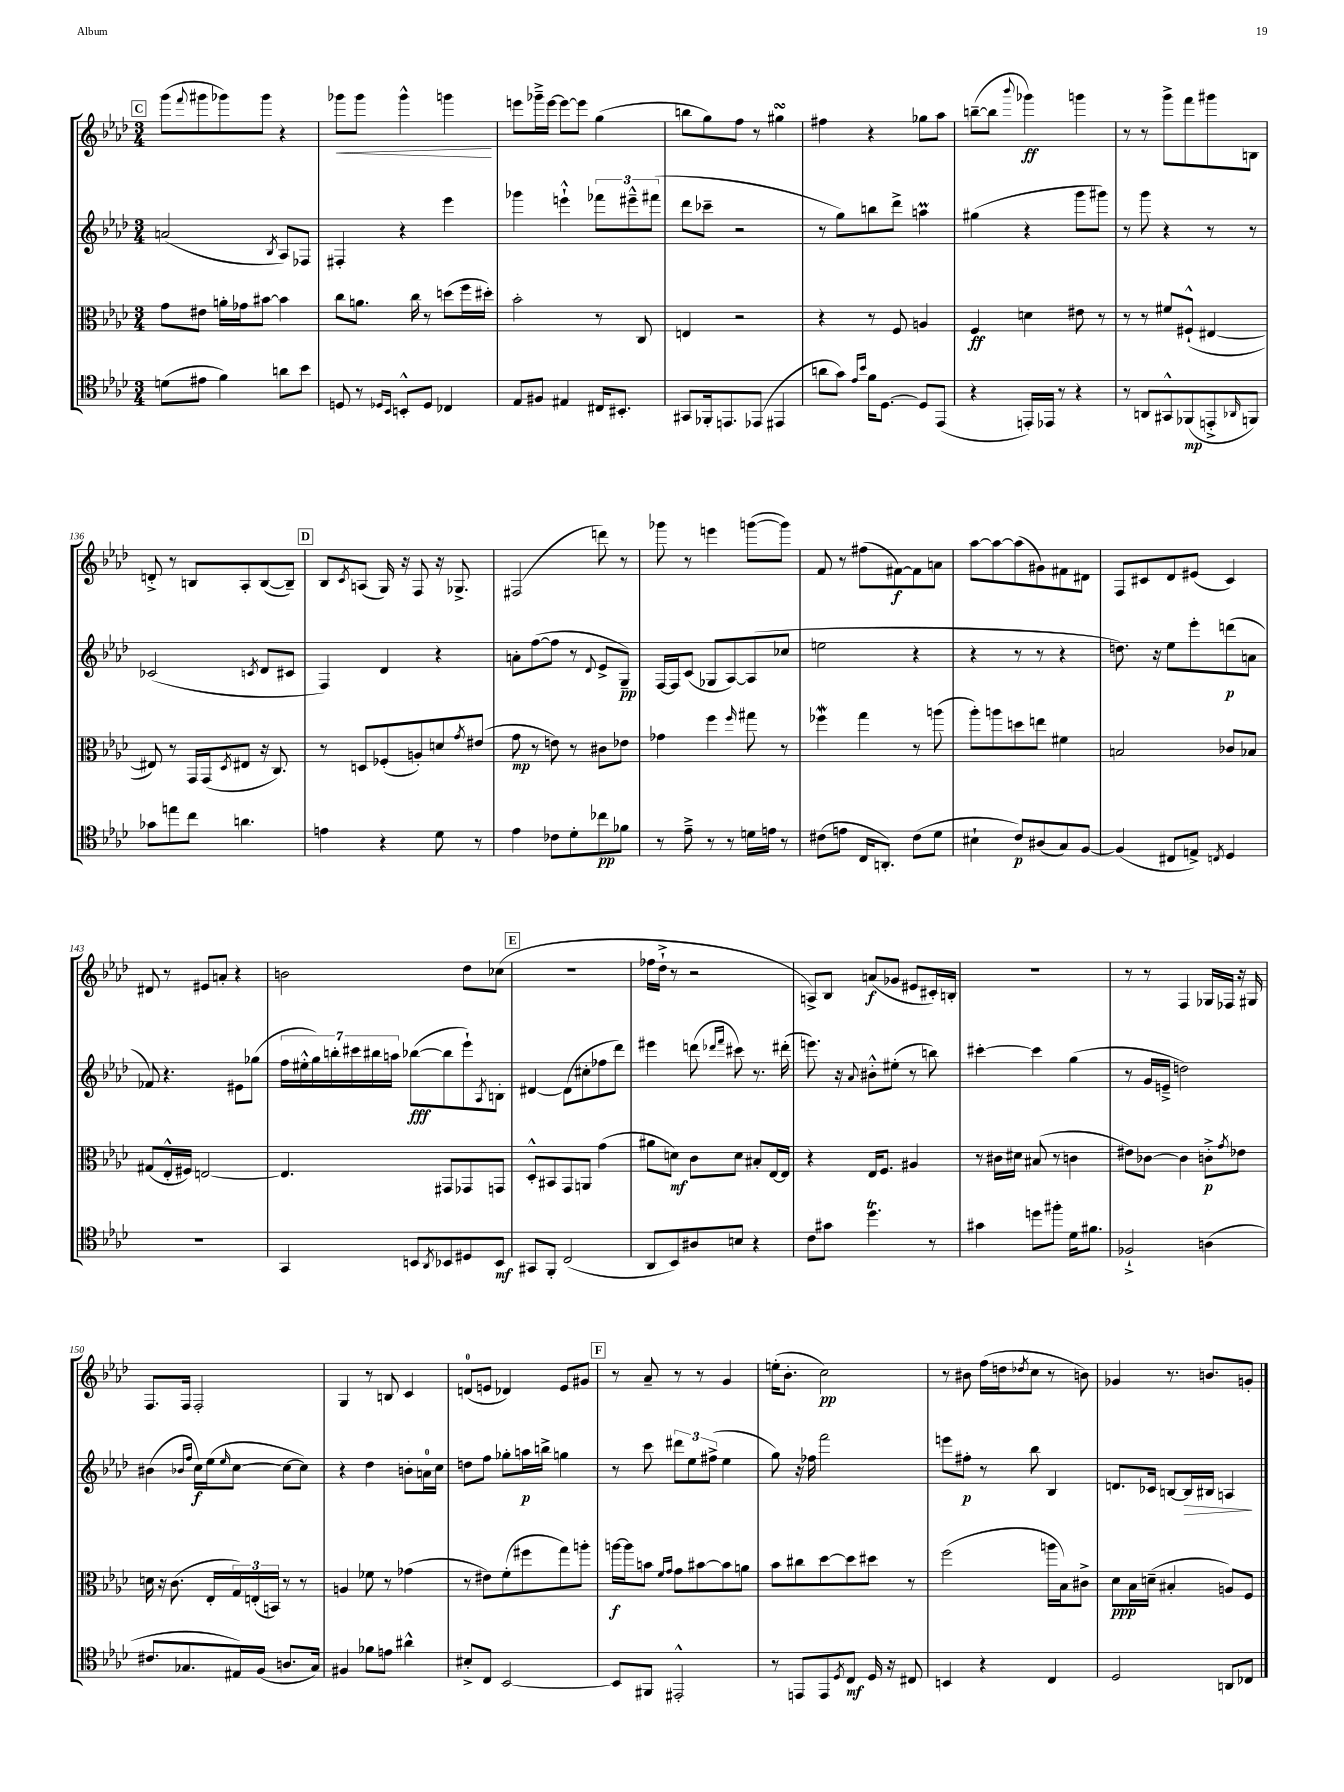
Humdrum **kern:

**kern	**kern	**kern	**kern
*staff4	*staff3	*staff2	*staff1
*clefC4	*clefC3	*clefG2	*clefG2
*k[b-e-a-d-]	*k[b-e-a-d-]	*k[b-e-a-d-]	*k[b-e-a-d-]
*M3/4	*M3/4	*M3/4	*M3/4
(8d	8g	(2a	(8ggg
.	.	.	8qqfff
8e#	8e#	.	8ggg#
4f)	16a'	.	8ggg-)
.	16g-	.	.
.	[8b#	.	8ggg-
.	.	8qB-	.
8a	4b#]	8A-)	4r
8b-	.	8F-	.
=	=	=	=
8D	8cc	4F#'	8ggg-
8r	8.a	.	8ggg-
16qqD-	.	.	.
16qqBB-	.	.	.
8BB'^^	.	4r	4ggg-^^
.	16cc	.	.
8D-	8r	.	.
4C-	(8dd	4eee-	4ggg
.	16ff	.	.
.	16dd#')	.	.
=	=	=	=
8E-	2b-'	4ggg-	8eee
8F#	.	.	16ggg-~^
.	.	.	[16eee
4E#	.	4eee`^^	8eee_
.	.	.	8eee]
16C#	8r	12fff-	(4gg
8.BB#'	.	.	.
.	.	12eee#~^^	.
.	8C	.	.
.	.	(12fff#	.
=	=	=	=
8GG#	4E	8ddd-	8bb
16FF-'	.	8ccc-~	8gg)
8.EE	.	.	.
.	2r	2r	8ff
(8EE-	.	.	8r
4EE#	.	.	4gg#
=	=	=	=
8a	4r	8r	4ff#
8g)	.	8gg)	.
16qqe-	.	.	.
16qqb-	.	.	.
16f	8r	8bb	4r
[8.D-	.	.	.
.	8F	8ddd-^	.
8D-]	4A	4aa	8gg-
(8EE-	.	.	8aa-
=	=	=	=
4r	4F	(4gg#	([8bb~
.	.	.	8bb]
.	.	.	8qqbbb-
16EE')	4d	4r	4ggg-)
16EE-	.	.	.
8r	.	.	.
4r	8e#	8ggg	4ggg
.	8r	8ggg#)	.
=	=	=	=
8r	8r	8r	8r
8AA	8r	8ggg	8r
8GG#^^	8f#	4r	8ggg^
(8FF-	(8F#`^^	.	8fff
8EE'^	[4E#	8r	8ggg#
16qqAA-	.	.	.
8FF)	.	8r	8B
=	=	=	=
8g-	8E#])	(2c-	8d'^
8ee	8r	.	8r
8cc	16GG	.	8B
.	(16GG	.	.
.	8qD-	.	.
4.a	8E#	.	8A-'
.	.	8qc	.
.	16r	8d-	([8B
.	8.C)	.	.
.	.	8c#	8B~])
=	=	=	=
4e	8r	4F)	8B-
.	.	.	8qc
.	8D	.	(8A
4r	(8F-'	4d-	16G)
.	.	.	16r
.	8A')	.	8F
8d-	8d	4r	16r
.	.	.	8.G-^
.	8qg	.	.
8r	(8e#	.	.
=	=	=	=
4e-	8g	8a'	(2F#
.	8r	([8ff	.
8c-	8e)	8ff]	.
8d-'	8r	8r	.
.	.	8qqd-	.
8cc-	8c#	8e-^	8ddd)
8f-	8e-	8G~)	8r
=	=	=	=
8r	4g-	[16F	8ggg-
.	.	16F]	.
8e-~^	.	(8c	8r
8r	4ff	8G-	4eee
8r	.	[8A-)	.
.	16qqff	.	.
16d	8gg#	(8A-]	([8ggg
16e	.	.	.
8r	8r	8cc-	8ggg])
=	=	=	=
(8c#	4ff-	2ee	8f
8e	.	.	8r
16C	4gg	.	(8ff#
8.AA')	.	.	.
.	.	.	[8f#)
(8c#	8r	4r	8f#]
8d-	(8aa	.	8a
=	=	=	=
4B#`	8aa-')	4r	[8aa-
.	8aa	.	8aa-_
8c)	8dd	8r	(8aa-]
(8A#	8ee	8r	8g#)
8G)	4f#	4r	8f#
[8F	.	.	8d#
=	=	=	=
(4F]	2B	8.dd)	8F
.	.	.	8c#
.	.	16r	.
8C#	.	8ee-	8d-
8E^)	.	8eee-'	(8e#
8qC	.	.	.
4D-	8c-	(8ddd	4c#)
.	8B-	8a	.
=	=	=	=
2.r	(8G#	8f-)	8d#
.	16E-'^^	4.r	8r
.	16F#)	.	.
.	[2E	.	8e#
.	.	.	8a'
.	.	8e#	4r
.	.	(8gg-	.
=	=	=	=
4GG	4.E]	28ff	2b
.	.	28ee#'^^	.
.	.	28gg)	.
.	.	28bb'	.
.	.	28ccc#	.
.	.	28bb#	.
.	.	28aa	.
8BB	.	([8bb-	.
8qAA-	.	.	.
8BB-	8GG#	8bb-]	.
8D#	8GG-	8eee-`)	8dd-
.	.	8qA-	.
8BB-	8GG	8B'	(8cc-
=	=	=	=
8GG#	8D-'^^	[4d#	2.r
8FF'	8BB#	.	.
(2C	8GG	(8d#]	.
.	8AA	8cc#'	.
.	(4g	8ff-	.
.	.	8ddd-)	.
=	=	=	=
8AA-	8a#	4eee#	16ff-
.	.	.	16dd-`^
8BB-)	8d)	.	8r
8A#	8c	(8ddd	2r
.	.	16qqddd-	.
.	.	16qqfff	.
8B	8d	8ccc#)	.
4r	8B#'	8.r	.
.	[16E-	.	.
.	16E-]	(16ddd#'	.
=	=	=	=
8c	4r	8.eee)	8A^)
8g#	.	.	8B-
.	.	16r	.
.	.	8qqa-	.
4.dd-	16E-	8b#'^^	(8a
.	8.F	.	.
.	.	(8ee#'	8g-
.	4A#	8r	8e#
8r	.	8bb)	16c#')
.	.	.	16B'
=	=	=	=
4g#	8r	[4ccc#'	2.r
.	16c#	.	.
.	16d#	.	.
8dd	(8B#	4ccc#]	.
8ff#'	8r	.	.
16d-	4c	(4gg	.
8.f#	.	.	.
=	=	=	=
2F-`^	8e#)	8r	8r
.	[8c-	16g	8r
.	.	16e~^	.
.	4c-]	2dd)	4F
(4A	8c'^	.	16G-
.	.	.	16F-
.	8qg	.	.
.	8e-	.	16r
.	.	.	16G#
=	=	=	=
8.c#	16d	(4b#	8.F
.	16r	.	.
.	(8.c	.	.
8.G-	.	.	16F
.	.	16qqb-	.
.	.	16qqff	.
.	.	16cc)	2F'
.	16E-'	(16ee-	.
.	.	16qqee-	.
16E#)	24G)	[8cc	.
.	(24E'	.	.
(16F	.	.	.
.	24BB)	.	.
8.A	8r	8cc_	.
.	8r	8cc])	.
16G-)	.	.	.
=	=	=	=
4F#	4A	4r	4G
8f-	8f-	4dd-	8r
8e	8r	.	8B
4a#^^	(4g-	8b'	4c
.	.	16a	.
.	.	16cc	.
=	=	=	=
8B#'^	8r	8dd	(8d
8C	8e#)	8ff	8e
[2BB-	(8f'	8gg-'	4d-)
.	8ff#	16aa	.
.	.	16bb^	.
.	8gg)	4gg	8e
.	8aa'	.	8g#
=	=	=	=
8BB-]	[16aa	8r	8r
.	16aa]	.	.
8FF#	8b	8ccc	8a-~
.	16qqf	.	.
.	16qqg	.	.
2EE#'^^	8g	12ddd#	8r
.	.	12ee-	.
.	[8b#	.	8r
.	.	(12ff#^	.
.	8b#]	4ee-	4g
.	8a	.	.
=	=	=	=
8r	8b-	8gg)	(16ee'
.	.	.	8.b-'
8EE	8cc#	16r	.
.	.	16ff-	.
8EE	[8dd-	2fff	2cc)
8qD-	.	.	.
8C	8dd-]	.	.
16D-	8dd#	.	.
16r	.	.	.
8C#	8r	.	.
=	=	=	=
4BB	(2ff	8eee	8r
.	.	8ff#'	8b#
4r	.	8r	(16ff
.	.	.	16dd
.	.	.	8qdd-
.	.	8bb-	8cc
4C	16aa	4B-	8r
.	16B-)	.	.
.	8c#^	.	8b)
=	=	=	=
2D-	8d-	8.d	4g-
.	16B-	.	.
.	(16d~	16c-	.
.	4B#'	[8B	8.r
.	.	16B]	.
.	.	16B#	8.b
8AA	8A)	4A	.
8C-	8F	.	8g'
==	==	==	==
*-	*-	*-	*-
